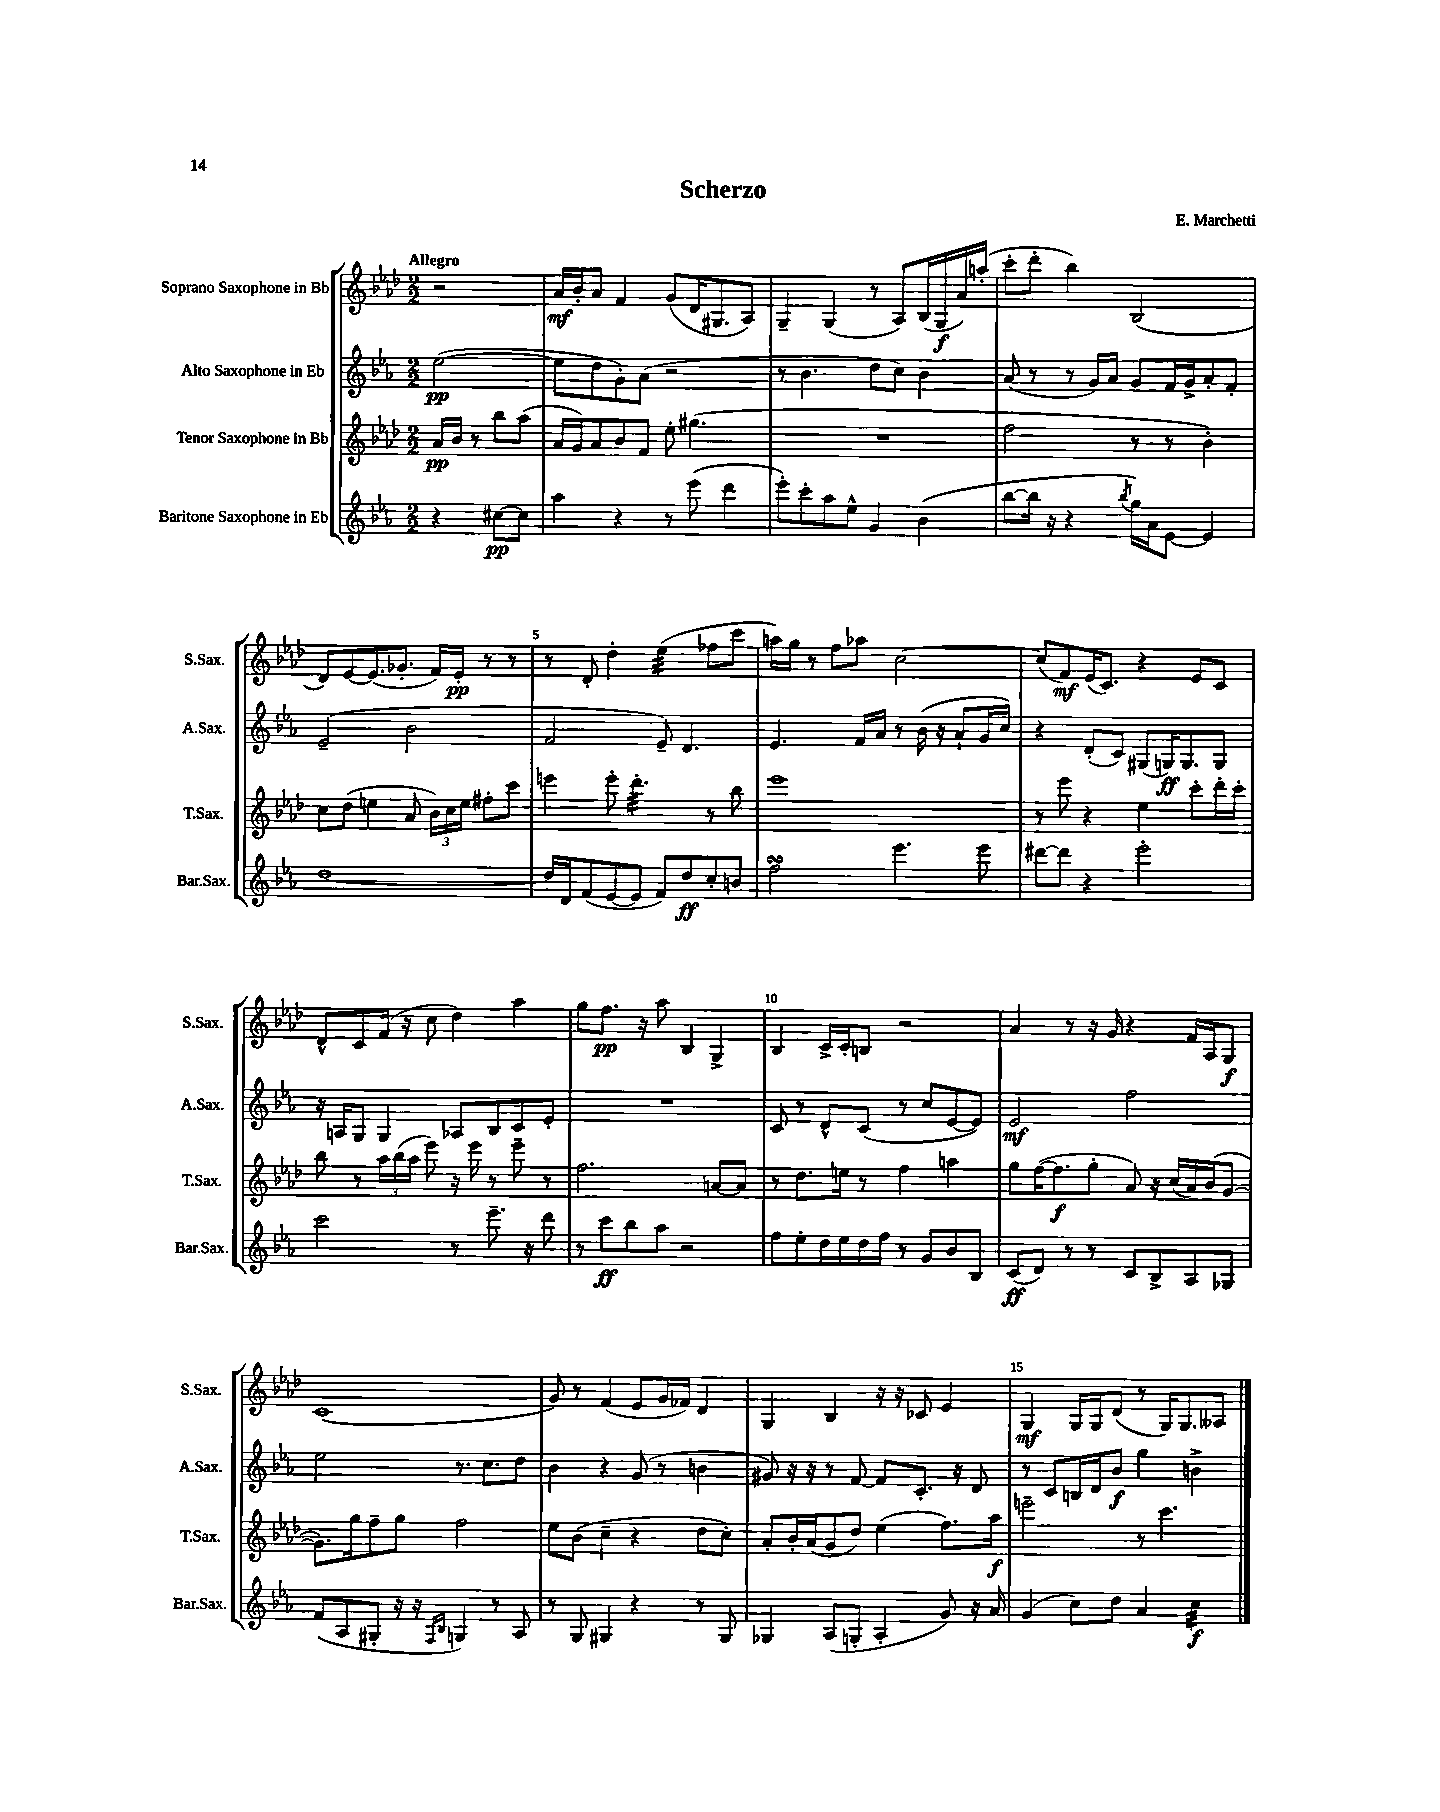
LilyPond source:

\header { title = "Scherzo" composer = "E. Marchetti" }
<<
\new StaffGroup <<
\new Staff = "s0" \with { instrumentName = "Soprano Saxophone in Bb" shortInstrumentName = "S.Sax." } {
    \clef treble \key aes \major \numericTimeSignature \time 2/2 \partial 2 \tempo "Allegro"
    \autoBeamOff r2 |
    aes'16[\mf bes'16-. aes'8] f'4 g'8[( des'16 gis8. aes8]) |
    g4-- g4( r8 aes8[) bes16( g16\f aes'16) a''16]-.( |
    c'''8[-. des'''8]-. bes''4) bes2( |
    des'8[) ees'8~ ees'8.( ges'8.]-. f'16[) ees'16]-.\pp r8 r8 |
    r8 des'8-. des''4-. ees''4:32( fes''8[ c'''8] |
    a''16[) g''16] r8 f''8[ aes''8] c''2~ |
    c''8[( f'8\mf) ees'16( c'8.]) r4 ees'8[ c'8] |
    des'8[-^ c'8 f'16]( r16 c''8 des''4) aes''4 |
    g''8[ f''8.]\pp r16 aes''8 bes4 g4-> |
    bes4 c'16[-> c'16-. b8] r2 |
    aes'4 r8 r16 g'16 r4 f'16[ aes16 g8]\f |
    c'1( |
    g'8) r8 f'4( ees'8[ g'16 fes'16]) des'4 |
    g4 bes4 r16 r16 ces'8 ees'4 |
    g4\mf g16[ g16 des'8]( r8 g16[) g8. aeses8] \bar "|." |
}
\new Staff = "s1" \with { instrumentName = "Alto Saxophone in Eb" shortInstrumentName = "A.Sax." } {
    \clef treble \key ees \major \numericTimeSignature \time 2/2 \partial 2
    \autoBeamOff ees''2~\pp( |
    ees''8[ d''8 g'8-.) aes'8]( r2 |
    r8 bes'4. d''8[ c''8]) bes'4 |
    aes'8( r8 r8 g'16[) aes'16] g'8[ f'16 g'16-> aes'8-. f'8]-. |
    ees'2--( bes'2 |
    f'2 ees'8--) d'4. |
    ees'4. f'16[ aes'16] r8 bes'16( r16 aes'8[-! g'16 c''16]) |
    r4 d'8[-.( c'8]) gis8[( g16\ff) g8. g8] |
    r16 a16[ g8] g4 aes8[ bes8 c'8 ees'8]-. |
    R1 |
    c'8 r8 d'8[-^ c'8]( r8 c''8[ ees'8~ ees'8]) |
    ees'2\mf f''2 |
    ees''2 r8. c''8.[ d''8] |
    bes'4 r4 g'8( r8 b'4 |
    gis'8) r16 r16 r8 f'8~ f'8[ c'8.]-. r16 d'8 |
    r8 c'8[ b16 d'16 bes'8]\f g''4 b'4-> \bar "|." |
}
\new Staff = "s2" \with { instrumentName = "Tenor Saxophone in Bb" shortInstrumentName = "T.Sax." } {
    \clef treble \key aes \major \numericTimeSignature \time 2/2 \partial 2
    \autoBeamOff aes'16[\pp bes'16] r8 bes''8[ aes''8]( |
    aes'16[ g'16) aes'8 bes'8 f'8] ees''8-. gis''4.( |
    R1 |
    f''2 r8 r8 bes'4-.) |
    c''8[ des''8]( e''4 aes'8 \tuplet 3/2 { bes'16[) c''16 e''16] } fis''8[-. c'''8] |
    e'''4 e'''8-. des'''4.:32-. r8 bes''8 |
    ees'''1 |
    r8 ees'''8 r4 ees''4 c'''8[-. des'''16-. c'''16]-. |
    bes''8 r8 \tuplet 3/2 { aes''16[ bes''16( aes''16] } ees'''8) r16 ees'''16 r8 ees'''8-- r8 |
    f''2. a'8[~ a'8] |
    r8 des''8.[ e''16] r8 f''4 a''4 |
    g''8[ f''16~( f''8.\f g''8]-. aes'8) r16 c''16[( aes'16) bes'16( g'8]~ |
    g'8.[) g''16 f''8-- g''8] f''2 |
    ees''8[ bes'8]( c''4-- r4 des''8[ c''8]-.) |
    aes'8[-. bes'16-. aes'16( g'8 des''8]) ees''4( f''8.[) aes''16]\f |
    e'''2-- r8 c'''4. \bar "|." |
}
\new Staff = "s3" \with { instrumentName = "Baritone Saxophone in Eb" shortInstrumentName = "Bar.Sax." } {
    \clef treble \key ees \major \numericTimeSignature \time 2/2 \partial 2
    \autoBeamOff r4 cis''8[~\pp cis''8] |
    aes''4 r4 r8 ees'''8( d'''4 |
    ees'''8[-.) c'''8-. aes''8 ees''8]-^ g'4 bes'4( |
    bes''8[~ bes''16] r16 r4 \acciaccatura { bes''8 } g''16[) aes'16 ees'8]~ ees'4 |
    d''1~ |
    d''16[ d'16 f'8( ees'8~ ees'8] f'8[) d''8\ff c''8-. b'8] |
    f''2\turn ees'''4. ees'''8 |
    dis'''8[~ dis'''8] r4 ees'''2-. |
    c'''2 r8 ees'''8.-- r16 d'''8 |
    r8 c'''8[\ff bes''8 aes''8] r2 |
    f''8[ ees''8-. d''16 ees''16 d''16 f''16] r8 g'8[ bes'8 bes8] |
    c'8[\ff( d'8]) r8 r8 c'8[ bes8-> aes8 ges8] |
    f'8[( aes8 gis8]-. r16 r16 \grace { f16[ bes16] } g4) r8 aes8 |
    r8 g8 gis4 r4 r8 gis8 |
    ges4 aes8[( g8]-. aes4-. g'8) r16 aes'16 |
    g'4( c''8[) d''8] aes'4 c''4:32\f \bar "|." |
}
>>
>>
\layout { \context { \Score \override BarNumber.break-visibility = ##(#f #t #t) barNumberVisibility = #(every-nth-bar-number-visible 5) } }
